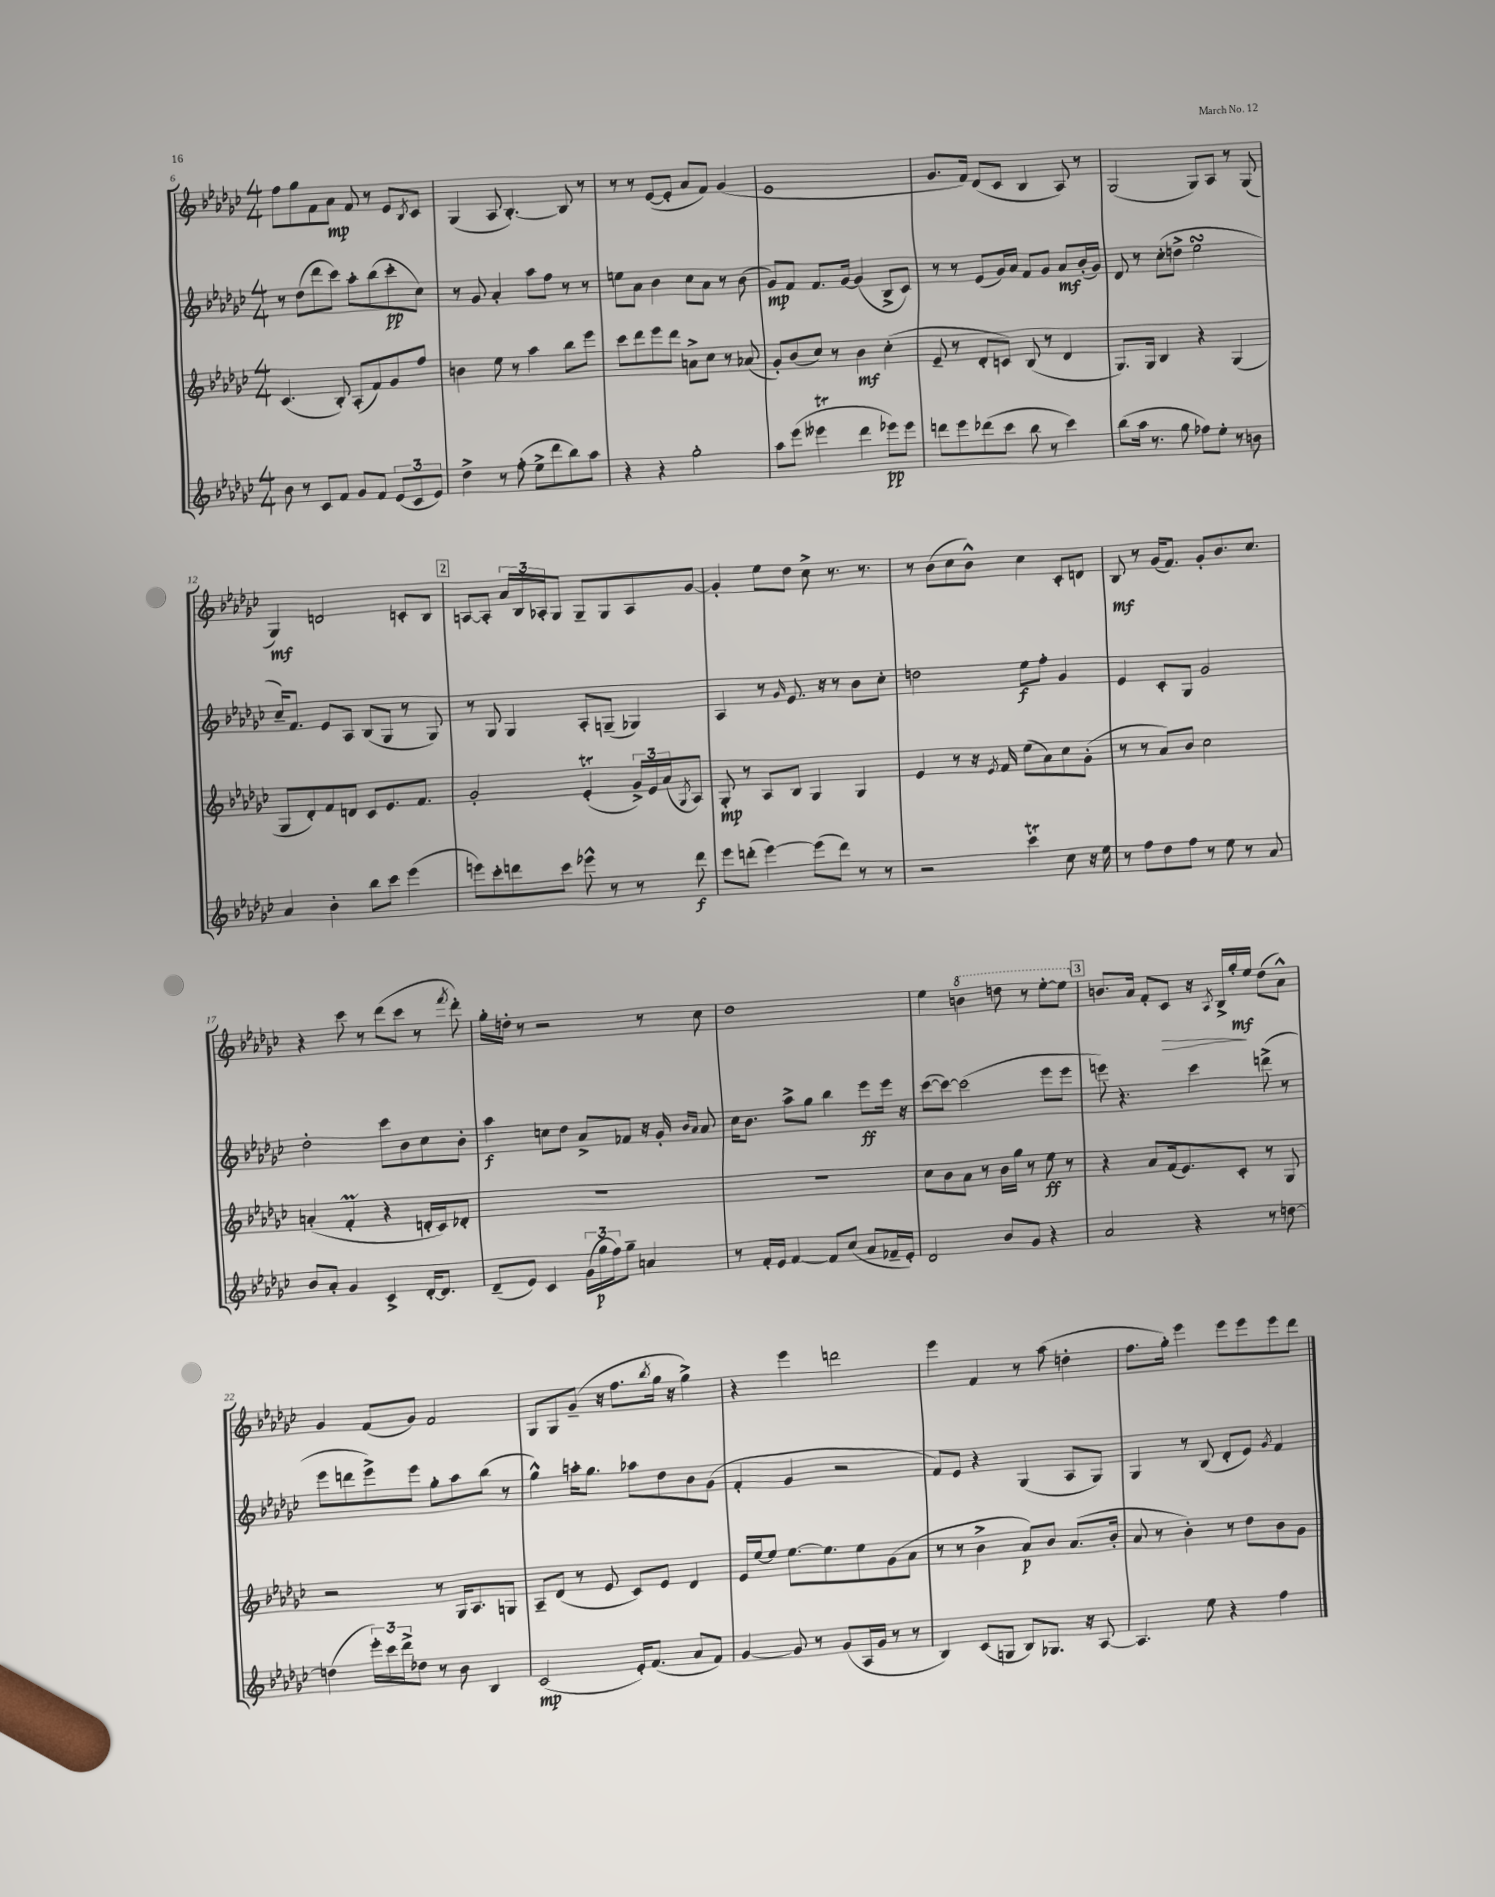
<<
\new StaffGroup <<
\new Staff = "s0" {
    \clef treble \key ges \major \numericTimeSignature \time 4/4
    f''8 ges''8 f'8 aes'8\mp f'8 r8 ees'8 \acciaccatura { bes8 } ces'8 |
    ges4( aes8 bes4.~-.) bes8 r8 |
    r8 r8 ees'8~( ees'8-. aes'8 f'8) ges'4( |
    ees'1 |
    ges'8. f'16) des'8( ces'8 bes4 aes8) r8 |
    ges2( ges8) aes8 r8 ges8( |
    ges4\mf) d'2 c'8-. bes8 |
    \mark \markup { \box "2" } a8~ a8-. \tuplet 3/2 { aes'16 bes16 aes16-. } ges8 ges8-- ges8 aes8 ges'8~ |
    ges'4-. ees''8 des''8 ces''8-> r8. r8. |
    r8 bes'8( ces''8 bes'8-^) ces''4 ces'8-. d'8 |
    bes8\mf r8 ges'16( f'8.) ges'8-. bes'8. ces''8. |
    r4 ces'''8 r8 des'''8( ces'''8 r8 \acciaccatura { f'''8 } des'''8-.) |
    ges''16-. d''16-. r8 r2 r8 ces''8 |
    des''1 |
    ees''4 \ottava #1 b''4 d'''8 r8 ees'''8~-. ees'''8 \ottava #0 |
    \mark \markup { \box "3" } b'8. aes'16 f'8-. ces'8\> r16 \acciaccatura { aes8 } bes16-> ges''16-.\mf\! ees''16 des''8( aes'8-^) |
    ges'4 f'8( ges'8) f'2 |
    ges8 ges8 ges'8--( r16 f''8. \acciaccatura { bes''8 } ges''16 r16 ges''4->) |
    r4 ees'''4 d'''2 |
    ees'''4 f'4 r8 aes''8( d''4-. |
    f''8. ges''16-.) ees'''4 ees'''8 ees'''8 ees'''8 des'''8 \bar "|." |
}
\new Staff = "s1" {
    \clef treble \key ges \major \numericTimeSignature \time 4/4
    r8 des''8( des'''8 ces'''8) aes''8-. bes''8( ces'''8-.\pp ces''8) |
    r8 ges'8 aes'4-. aes''8 f''8 r8 r8 |
    e''8 aes'8 bes'4 ces''8 aes'8 r8 bes'8( |
    ges'8\mp) f'8 f'8. ges'16~ ges'4( bes8-> ces'8) |
    r8 r8 ees'8( ges'16) aes'16 f'8 ges'8 aes'8\mf bes'16-.( ges'16) |
    des'8 r8 ces''8-.( d''8-> ees''2\turn |
    ces''16--) f'8. ees'8 aes8 bes8( ges8 r8 ges8) |
    \mark \markup { \box "2" } r8 ges8 ges4 aes8-. g8--( ges4) |
    aes4 r8 \grace { ges'16 } ees'8. r16 r8 bes'8 ces''8-. |
    d''2 ees''8\f f''8-. ges'4 |
    ees'4 ces'8-. ges8 ges'2 |
    des''2-. ces'''8 bes'8 ces''8 bes'8-. |
    aes''4\f c''8 des''8 aes'8-> fes'8 r16 ges'16-. \grace { bes'16 aes'16 } aes'8 |
    ces''16 bes'8. aes''8-> ges''8 bes''4 ees'''8\ff ees'''16 r16 |
    ces'''8~( ces'''8~) ces'''2( ees'''8 ees'''8 |
    \mark \markup { \box "3" } e'''8) r4. ces'''4 d'''8->( r8 |
    ees'''8 d'''8 ees'''8->) ees'''8 ges''8-. aes''8 bes''8( r8 |
    ges''4-^) a''16-. ges''8. aes''8 des''8 bes'8 ges'8( |
    f'4-. ges'4 r2 |
    f'8) ees'8 r4 ges4( aes8 ges8) |
    ges4 r8 bes8( des'8-. ees'8) \acciaccatura { ges'8 } f'4 \bar "|." |
}
\new Staff = "s2" {
    \clef treble \key ges \major \numericTimeSignature \time 4/4
    ces'4.( bes8-.) aes8-.( f'8) ges'8 f''8 |
    b'4 ees''8 r8 aes''4 bes''8 ees'''8 |
    ces'''8 des'''8 ees'''8 des'''8 a'8-> ces''8 r8 aes'8( |
    ges'8-.) bes'8( ces''8) r8 bes'4\mf ces''4-.( |
    ees'8-- r8 des'8-. c'8) bes8( r8 des'4 |
    ges8.) ges16 bes4 r4 ges4( |
    ges8 des'8-.) f'8 d'8 ces'8 ees'8. f'8. |
    \mark \markup { \box "2" } ges'2-. ees'4-.\trill( \tuplet 3/2 { ges'16->) ees'16 aes'16( } \acciaccatura { ges8 } aes8) |
    ges8-.\mp r8 aes8 bes8 ges4 ges4 |
    ees'4 r8 r16 \acciaccatura { ees'8 } f'16 ees''8( aes'8) ces''8 ges'8-.( |
    r8 r8 aes'8) bes'8 ces''2 |
    a'4-.( f'4-.\prall r4 d'16-. ces'16) des'8-. |
    R1 |
    R1 |
    ces''8 bes'8 aes'8 r8 bes'16 ges''16 r8 ees''8\ff r8 |
    \mark \markup { \box "3" } r4 aes'8 f'16( ees'8.) ces'8-. r8 ges8 |
    r2 r8 ges16 aes8. g8 |
    aes8-- des'8( r8 ees'8 ces'8) ees'8 des'4 |
    ees'16 ees''16~ ees''8 ees''8.~ ees''8. ees''8 ges'8( aes'8 |
    r8 r8 bes'4-> aes'8\p) bes'8 aes'8.( bes'16-. |
    aes'8 r8 bes'4-.) r8 des''8 bes'8 ges'8 \bar "|." |
}
\new Staff = "s3" {
    \clef treble \key ges \major \numericTimeSignature \time 4/4
    bes'8 r8 ces'8 f'8 ges'8 f'8 \tuplet 3/2 { ees'8( ces'8 ees'8) } |
    des''4-> r8 f''8-.( ees''8-> des'''8 bes''8) aes''8 |
    r4 r4 ges''2-. |
    aes''8 ees'''8( eeses'''4\trill des'''4 ees'''8\pp) ees'''8 |
    d'''8 ees'''8 des'''8( ces'''8 bes''8 r8 ces'''4) |
    bes''8( aes''16 r8. ges''8 fes''8) ees''8-. r8 b'8 |
    aes'4 bes'4-. bes''8 ces'''8 ees'''4( |
    \mark \markup { \box "2" } e'''8) ces'''8-. d'''8 ces'''8 ees'''8-^ r8 r8 d'''8\f |
    ees'''8 d'''8-.( ees'''4~) ees'''8( d'''8) r8 r8 |
    r2 ces'''4\trill ces''8 r16 ees''16 |
    r8 f''8 des''8 f''8 r8 ees''8 r8 aes'8 |
    bes'8 aes'8-. ges'4 ces'4-> des'16~-. des'8. |
    des'8--( ees'8) ces'4 \tuplet 3/2 { ges'16( ges''16\p f''16) } ges''8-- a'4 |
    r8 f'16-. ees'16 f'4~ f'8 ces''8( aes'8 fes'16-- ees'16-.) |
    des'2 bes'8 ges'8 r4 |
    \mark \markup { \box "3" } aes'2 r4 r8 d''8~ |
    d''4( \tuplet 3/2 { ees'''16-.) ces'''16 des'''16-> } des''8 r8 bes'8 bes4 |
    ces'2\mp( ees'16-.) f'8.( aes'8 f'8) |
    ges'4~ ges'8 r8 ges'8( aes16 ges'16 r8 r8 |
    bes4) ces'8( g8 bes8) ges8. r16 aes8~ |
    aes4. ees''8 r4 f''4 \bar "|." |
}
>>
>>
\layout { \context { \Score currentBarNumber = #6 } }
